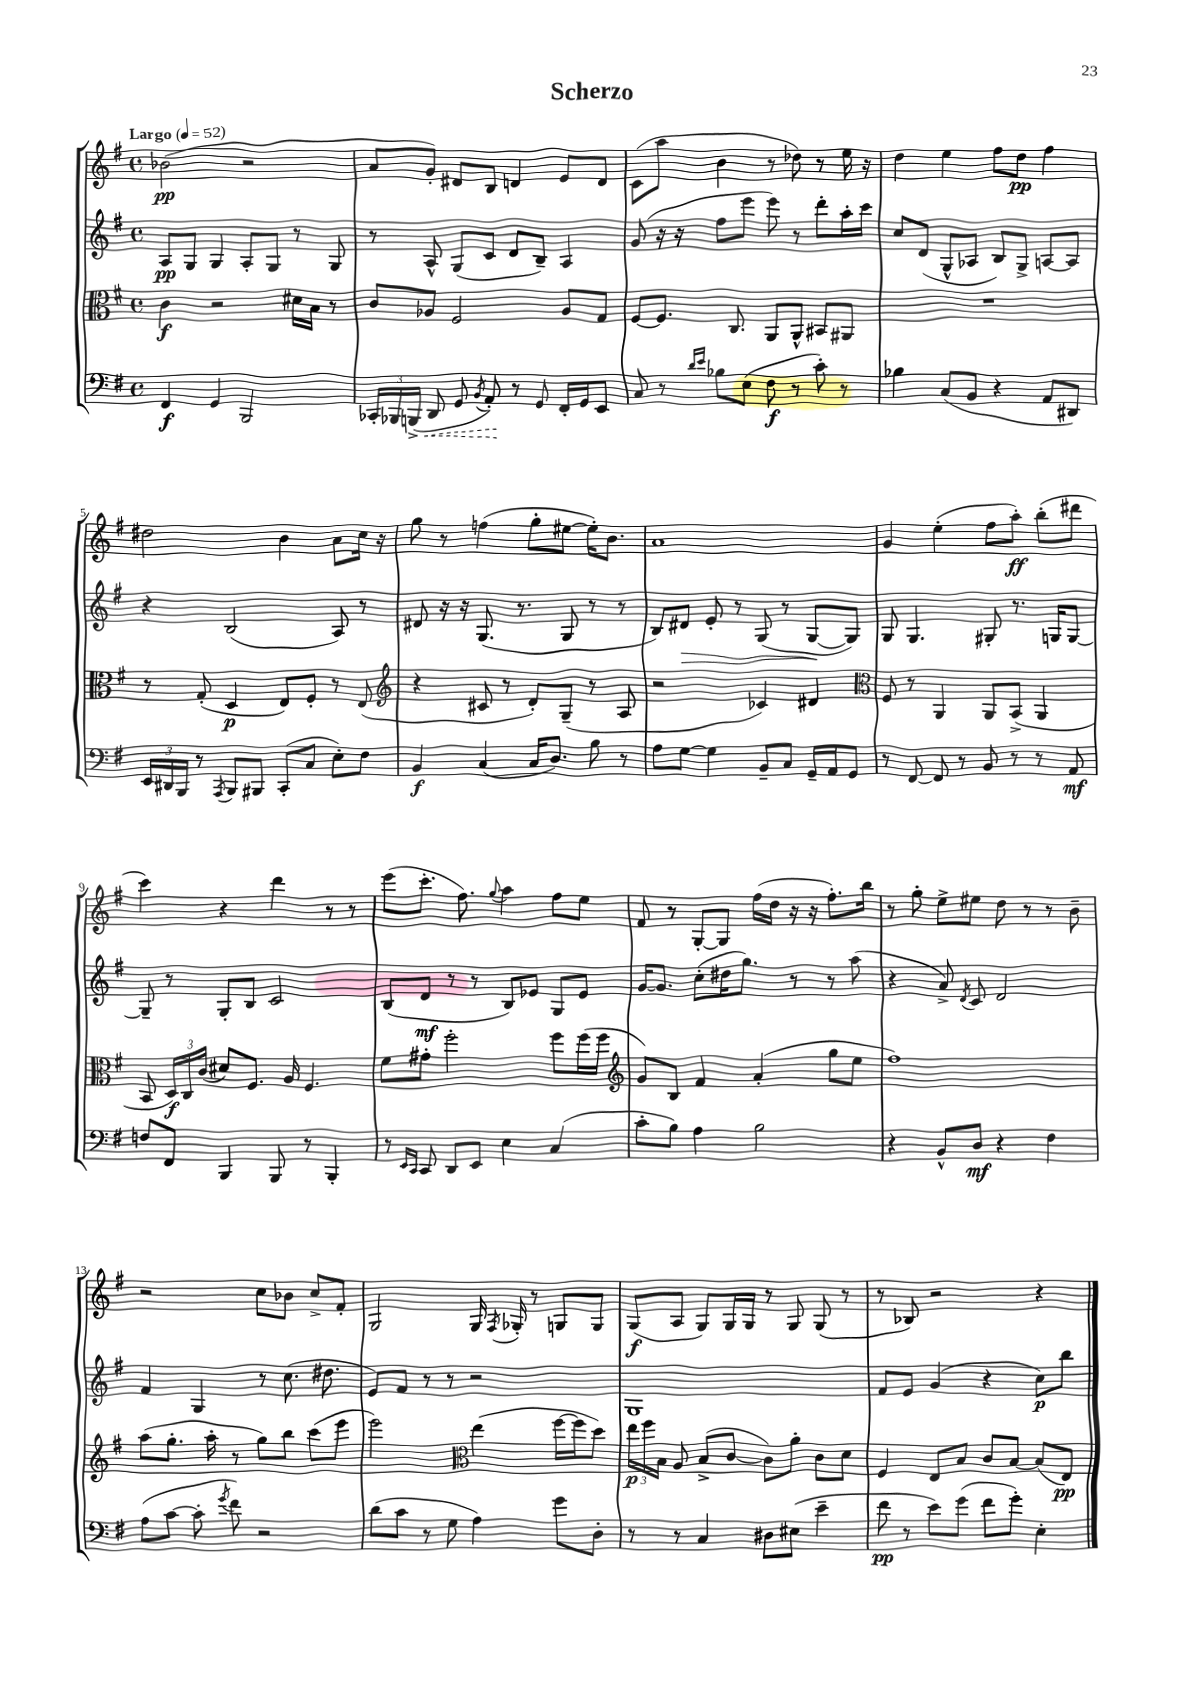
\header { title = "Scherzo" }
<<
\new StaffGroup <<
\new Staff = "s0" {
    \clef treble \key g \major \defaultTimeSignature \time 4/4 \tempo "Largo" 4 = 52
    \autoBeamOff bes'2\pp( r2 |
    a'8[ g'8]-.) dis'8[ b8] d'4 e'8[ d'8] |
    c'8[( a''8] b'4 r8 des''8) r8 e''16 r16 |
    d''4 e''4 fis''8[ d''8]\pp fis''4 |
    dis''2 b'4 a'8[ c''16] r16 |
    g''8 r8 f''4( g''8[-. eis''8]~ eis''16[-.) b'8.] |
    a'1 |
    g'4 e''4-.( fis''8[ a''8]-.\ff) b''8[-.( dis'''8] |
    c'''4) r4 d'''4 r8 r8 |
    e'''8[( c'''8.]-. fis''8.) \appoggiatura { g''8 } a''4 fis''8[ e''8] |
    fis'8 r8 g8[~-. g8] fis''16[( d''16] r16 r16 fis''8.[-.) b''16] |
    r8 g''8-. e''8[-> eis''8] d''8 r8 r8 b'8-- |
    r2 c''8[ bes'8] c''8[-> fis'8]-. |
    g2 g16 \acciaccatura { fis8 } ges16-. r8 g8[ g8] |
    g8[\f( a8] g8[) g16 g16] r8 g8 g8( r8 |
    r8 bes8) r2 r4 \bar "|." |
}
\new Staff = "s1" {
    \clef treble \key g \major \defaultTimeSignature \time 4/4
    \autoBeamOff a8[\pp g8] g4 a8[-. g8] r8 g8 |
    r8 a8-^ g8[( c'8] d'8[ b8]--) a4 |
    g'8( r16 r16 fis''8[ e'''8] e'''8) r8 d'''8[-. a''16-. c'''16] |
    c''8[ d'8]( g8[-^ aes8] b8[) g8]-> a8[~ a8] |
    r4 b2( a8) r8 |
    dis'8 r16 r16 g8.( r8. g8 r8 r8 |
    b8[) dis'8]\> e'8-. r8 g8( r8 g8[~\! g8]) |
    g8 g4. gis8-. r8. g16[ g8]~ |
    g8-- r8 g8[-. b8] c'2 |
    b8[( d'8]\mf r8 r8 b8[) ees'8] g8[ ees'8] |
    g'16[~ g'8.] c''8[-.( dis''16 g''8.]) r8 r8 a''8( |
    r4 a'8->) \acciaccatura { d'8 } c'8 d'2 |
    fis'4 g4 r8 c''8.( dis''8. |
    e'8[) fis'8] r8 r8 r2 |
    g1 |
    fis'8[ e'8] g'4( r4 c''8[\p) b''8] \bar "|." |
}
\new Staff = "s2" {
    \clef alto \key g \major \defaultTimeSignature \time 4/4
    \autoBeamOff c'4\f r2 dis'16[ b16] r8 |
    c'8[ aes8] fis2 aes8[ g8] |
    fis8[~ fis8.] c8. a,8[ a,8]-^ bis,8[ ais,8] |
    R1 |
    r8 g8-.( d4\p e8[) fis8]-. r8 e8( |
    \clef treble r4 cis'8 r8 d'8[-.) g8]--( r8 a8 |
    r2 ces'4) dis'4 |
    \clef alto fis8 r8 a,4 a,8[ b,8]->( a,4 |
    b,8 \tuplet 3/2 { d16[\f) c16 c'16]( } dis'8[) fis8.] a16 fis4. |
    fis'8[ gis'8]-. fis''2-. fis''8[ fis''16( fis''16] |
    \clef treble g'8[) b8] fis'4 a'4-.( g''8[ e''8] |
    fis''1) |
    a''8[( g''8.]-. a''16-. r8 g''8[) b''8] c'''8[( e'''8] |
    e'''2) \clef alto e''4( fis''16[~ fis''16 d''8]) |
    \tuplet 3/2 { e''16[\p fis''16 b16] } a8 b8[->( c'8]~ c'8[) a'8]-. c'8[ d'8] |
    fis4 e8[ b8] c'8[ b8]~ b8[( e8]\pp) \bar "|." |
}
\new Staff = "s3" {
    \clef bass \key g \major \defaultTimeSignature \time 4/4
    \autoBeamOff fis,4\f g,4 b,,2 |
    \tuplet 3/2 { ces,16[-. bes,,16 b,,16]->( } \once \override Hairpin.style = #'dashed-line d,8\< g,8 \acciaccatura { b,8 } a,8-.\!) r8 g,8 fis,16[-. g,16 e,8] |
    c8 r8 \grace { d'16[ e'16] } bes8[ e8]( fis8\f r8 c'8-.) r8 |
    bes4 c8[( b,8] r4 a,8[ dis,8]) |
    \tuplet 3/2 { e,16[ dis,16 b,,16] } r8 \acciaccatura { a,,8 } b,,8[ bis,,8] c,8[-.( c8] e8[-.) fis8] |
    b,4\f c4( c16[ d8.]) b8 r8 |
    a8[ g8]~ g4 b,8[-- c8] g,16[-- a,16 g,8] |
    r8 fis,8~ fis,8 r8 b,8 r8 r8 a,8\mf |
    f8[ fis,8] b,,4 b,,8 r8 b,,4-. |
    r8 \grace { e,16[ c,16] } c,8 d,8[ e,8] e4 c4( |
    c'8[-. b8]) a4 b2 |
    r4 b,8[-^ d8]\mf r4 fis4 |
    a8[( c'8]~ c'8-. \acciaccatura { g'8 } fis'8) r2 |
    d'8[( c'8] r8 g8 a4) g'8[ d8]-. |
    r8 r8 c4 dis8[ eis8]( e'4-- |
    fis'8\pp r8 e'8[) g'8]( fis'8[ g'8]-.) e4-. \bar "|." |
}
>>
>>
